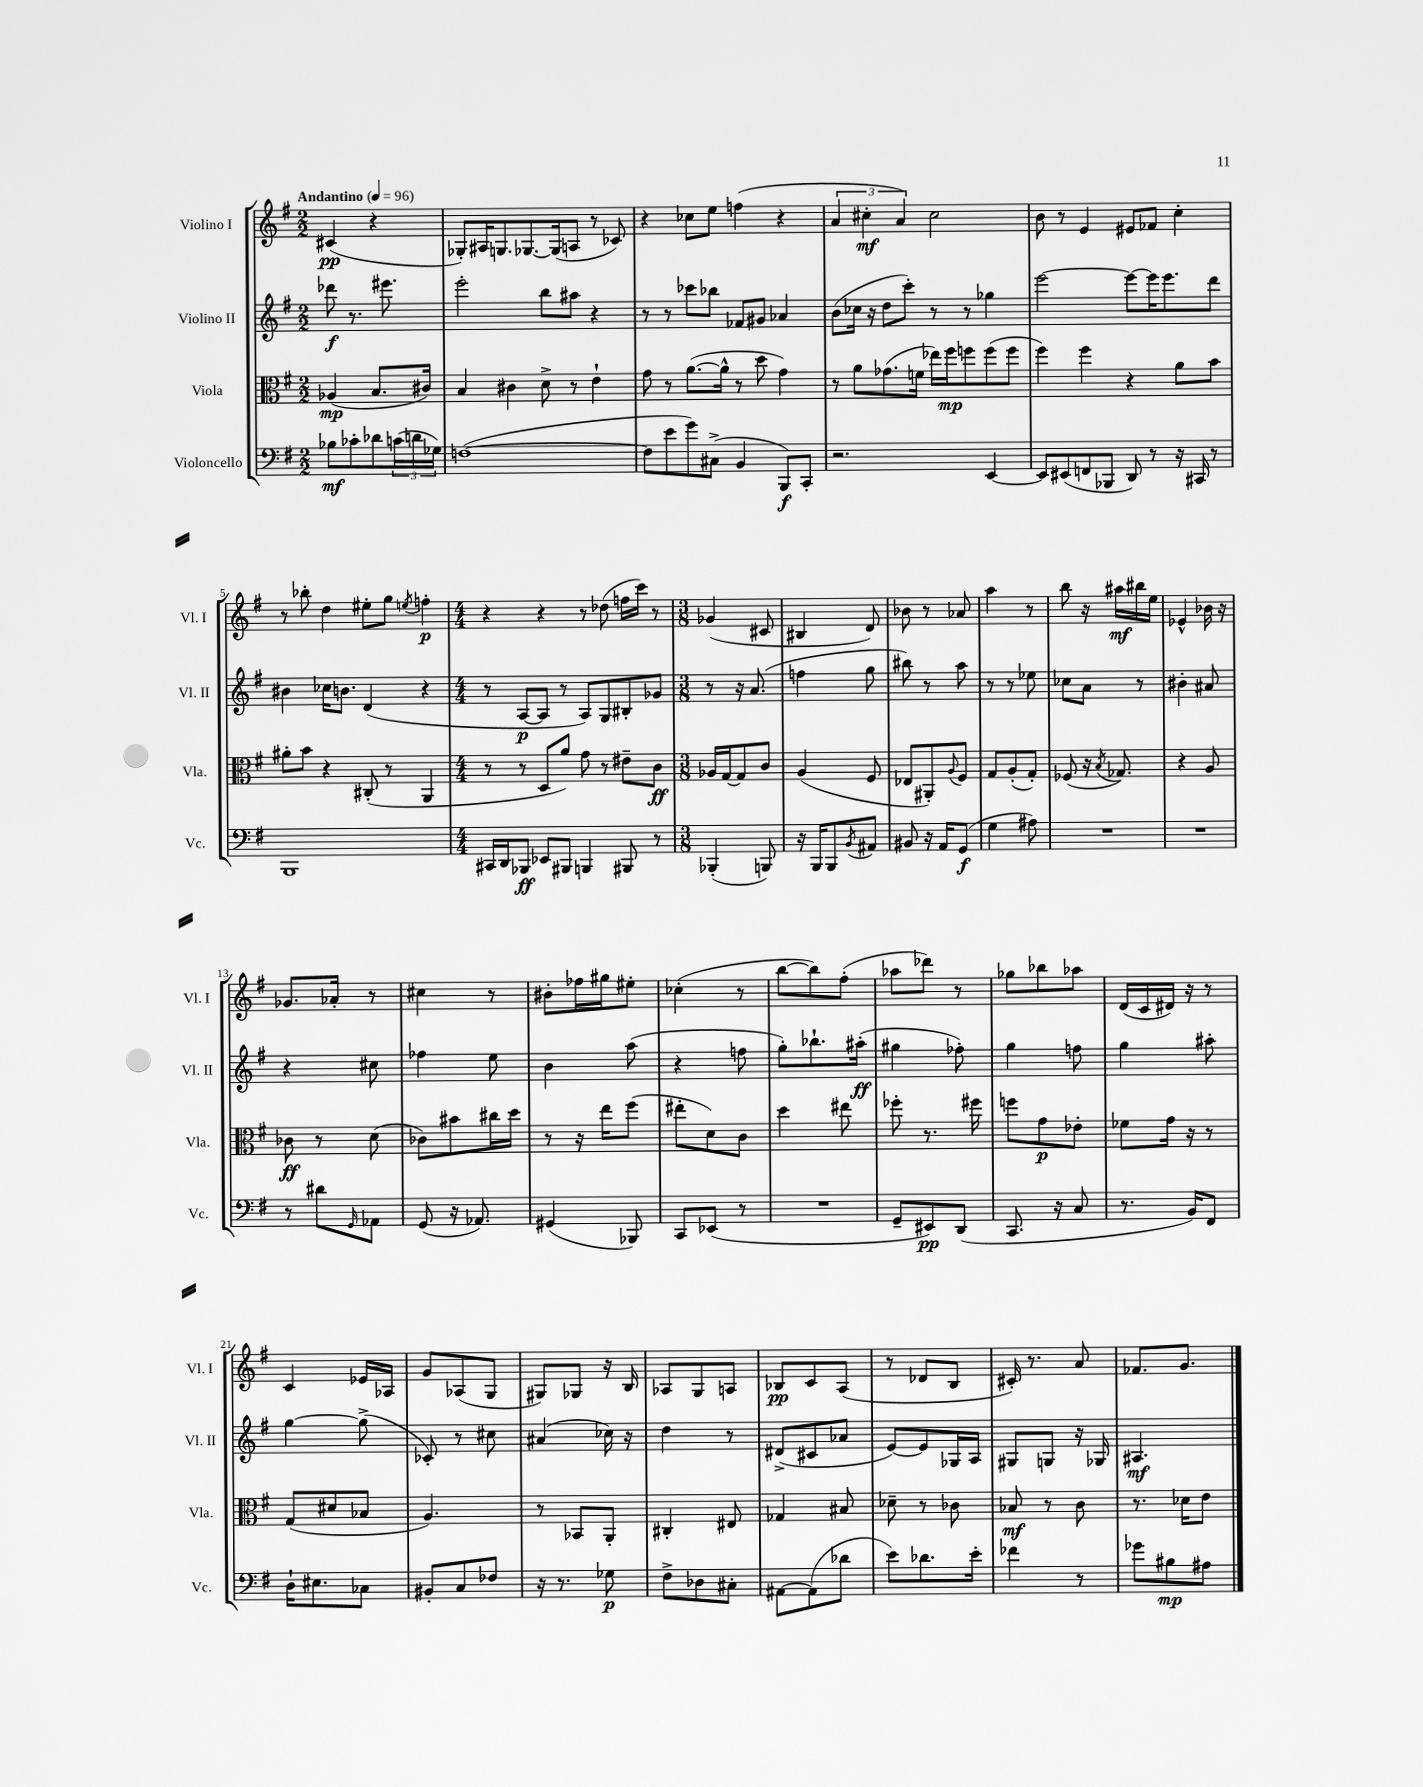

**kern	**kern	**kern	**kern
*staff4	*staff3	*staff2	*staff1
*clefF4	*clefC3	*clefG2	*clefG2
*k[f#]	*k[f#]	*k[f#]	*k[f#]
*M2/2	*M2/2	*M2/2	*M2/2
*MM96	*MM96	*MM96	*MM96
8B-\L	(4A-/	8ddd-\	(4c#/
8c-'\	.	8.r	.
8d-\	8.B/L	.	4r
.	.	8.eee#\	.
(24c\L	.	.	.
24d\	.	.	.
.	16c#/Jk)	.	.
24G-\JJ)	.	.	.
=	=	=	=
([1F	4B/	2eee'\	8G-'/L)
.	.	.	16A#/K
.	.	.	8.G/
.	4c#\	.	.
.	.	.	[8.G-/
.	8d^\	8bb\L	.
.	.	.	(16G-/]k
.	8r	8aa#\J	8A/J
.	4e`\	4r	8r
.	.	.	8c-/)
=	=	=	=
8F\]L	8g\	8r	4r
8e\	8r	8r	.
8g\)	([8.a\L	8ccc-\L	8cc-\L
(8C#^\J	.	8bb-\J	8ee\J
.	16a^^\]Jk	.	.
4BB/	8r	8f-/L	(4ff\
.	8dd\	8g#/J	.
8BBB/L)	4g\)	4a-/	4r
8CC'/J	.	.	.
=	=	=	=
2.r	8r	(8b\L	6a/
.	8a\L	16cc-\Jk	.
.	.	.	6cc#'\
.	.	16r	.
.	(8.g-\	8dd\L	.
.	.	.	6a/)
.	.	8ccc'\J)	.
.	16f\Jk	.	.
.	16ee-\LL)	8r	2cc#\
.	16ff#\J	.	.
.	8ff\	8r	.
[4EE/	(8ff\	4gg-\	.
.	8ff\J	.	.
=	=	=	=
8EE/]L	4ff#\)	[2eee\	8b\
(8EE#/	.	.	8r
8FF/	4ff#\	.	4e/
8BBB-/J	.	.	.
8DD/)	4r	8eee\_L	8e#/L
8r	.	16eee\]K	8f-/J
.	.	8.eee\	.
16r	8a\L	.	4cc'\
16CC#/	.	.	.
8r	8b\J	8ddd\J	.
=	=	=	=
1BBB	8a#'\L	4b#\	8r
.	8b\J	.	8bb-'\
.	4r	16cc-\LK	4dd\
.	.	8.b\J	.
.	(8C#'/	(4d/	8ee#'\L
.	8r	.	8gg\J
.	.	.	8qee/
.	4AA/	4r	4ff'\
=	=	=	=
*M4/4	*M4/4	*M4/4	*M4/4
16CC#/LL	8r	8r	4r
16DD/J	.	.	.
8BBB-/J	8r	[8A/L	.
8EE-/L	8D/L	8A/]J	4r
8BBB#/J	8a/J)	8r	.
4BBB/	8g\	8A/L)	8r
.	8r	8G/	(8dd-\
8BBB#/	8e#~\L	8B#'/	16ff\LL
.	.	.	16ccc\JJ)
8r	8c\J	8g-/J	8r
=	=	=	=
*M3/8	*M3/8	*M3/8	*M3/8
(4BBB-'/	16A-/LL	8r	(4g-/
.	[16G/J	.	.
.	8G/]	16r	.
.	.	(8.a/	.
8BBB/)	8c/J	.	8c#/
=	=	=	=
16r	(4A/	4ff\	4B#/
16BBB/LK	.	.	.
8BBB/	.	.	.
8qBB/	.	.	.
8AA#/J	8F#/	8gg\	8d/)
=	=	=	=
8BB#/	8E-/L	8bb#\)	8b-\
16r	8AA#'/)	8r	8r
16AA/LK	.	.	.
.	8qqA/	.	.
(8GG/J	8F#/J	8aa\	8a-/
=	=	=	=
4G\	8G/L	8r	4aa\
.	(8A'/	8r	.
8A#\)	8G'/J)	8ee-\	8r
=	=	=	=
4.r	(8F-/	8cc-\L	8bb\
.	16r	8a\J	16r
.	8qB/	.	.
.	8.G-/)	.	16aa#\LL
.	.	8r	16bb#\
.	.	.	16ee\JJ
=	=	=	=
4.r	4r	4b#'\	4e-^^/
.	8A/	8a#/	16b-\
.	.	.	16r
=	=	=	=
8r	8c-\	4r	8.g-/L
8d#\L	8r	.	.
.	.	.	16a-'/Jk
16qqGG/	.	.	.
8AA-\J	(8d\	8cc#\	8r
=	=	=	=
(8GG/	8c-\L)	4ff-\	4cc#\
16r	8b#\	.	.
8.AA-/)	.	.	.
.	16cc#\L	8ee\	8r
.	16dd\JJ	.	.
=	=	=	=
(4GG#/	8r	4b\	8b#'\L
.	16r	.	16ff-\L
.	16ee\LK	.	16gg#\J
8BBB-/)	(8ff#\J	(8aa\	8ee#'\J
=	=	=	=
8CC/L	8ee#'\L	4r	(4cc-'\
(8EE-/J	8d\)	.	.
8r	8c\J	8ff\	8r
=	=	=	=
4.r	4dd\	8gg'\L)	[8bb\L
.	.	8.bb-`\	8bb\])
.	8ee#\	.	(8ff#'\J
.	.	(16aa#'\Jk	.
=	=	=	=
8GG~/L	8ff-'\	4gg#\	8aa-\L
8EE#/)	8.r	.	8ddd-\J)
(8DD/J	.	8ff-'\)	8r
.	16ff#\	.	.
=	=	=	=
8.CC/	8ff\L	4gg\	8gg-\L
.	8g\	.	8bb-\
16r	.	.	.
8C/	8e-'\J	8ff\	8aa-\J
=	=	=	=
8.r	8f-\L	4gg\	(16d/LL
.	.	.	16c/
.	16g\Jk	.	16d#/JJ)
16BB/LK)	16r	.	16r
8FF#/J	8r	8aa#'\	8r
=	=	=	=
16D`\LK	(8G/L	[4gg\	4c/
8.E#\	.	.	.
.	8d#/	.	.
8C-\J	8B-/J	(8gg^\]	16e-/LL
.	.	.	16A-/JJ
=	=	=	=
8BB#'/L	4.A/)	8c-'/)	8g/L
8C/	.	8r	(8A-/
8F-/J	.	8cc#\	8G/J
=	=	=	=
16r	8r	(4a#/	8G#/L)
8.r	.	.	.
.	8BB-/L	.	8G-/J
8G-\	8AA'/J	16cc-\)	16r
.	.	16r	16B/
=	=	=	=
8F#^\L	4C#'/	4dd\	8A-/L
8D-\	.	.	8G/
8C#'\J	8E#/	8r	8A/J
=	=	=	=
[8AA#\L	4G-/	(8d#^/L	8B-/L
(8AA#\]	.	8c#/	8c/
8d-\J	8B#/	8a-/J	(8A/J
=	=	=	=
8e\L)	8d-~\	[8e/L)	8r
8.d-\	8r	8e/]	8d-/L
.	8c-\	16G-/L	8B/J
16e'\Jk	.	16A/JJ	.
=	=	=	=
4f-\	8B-/	8G#/L	16c#'/)
.	.	.	8.r
.	8r	8G/J	.
8r	8c\	16r	8a/
.	.	16G-/	.
=	=	=	=
8g-\L	8.r	4.A#/	8.f-/L
8B#\	.	.	.
.	16d-\LK	.	8.g/J
8A#\J	8e\J	.	.
==	==	==	==
*-	*-	*-	*-
